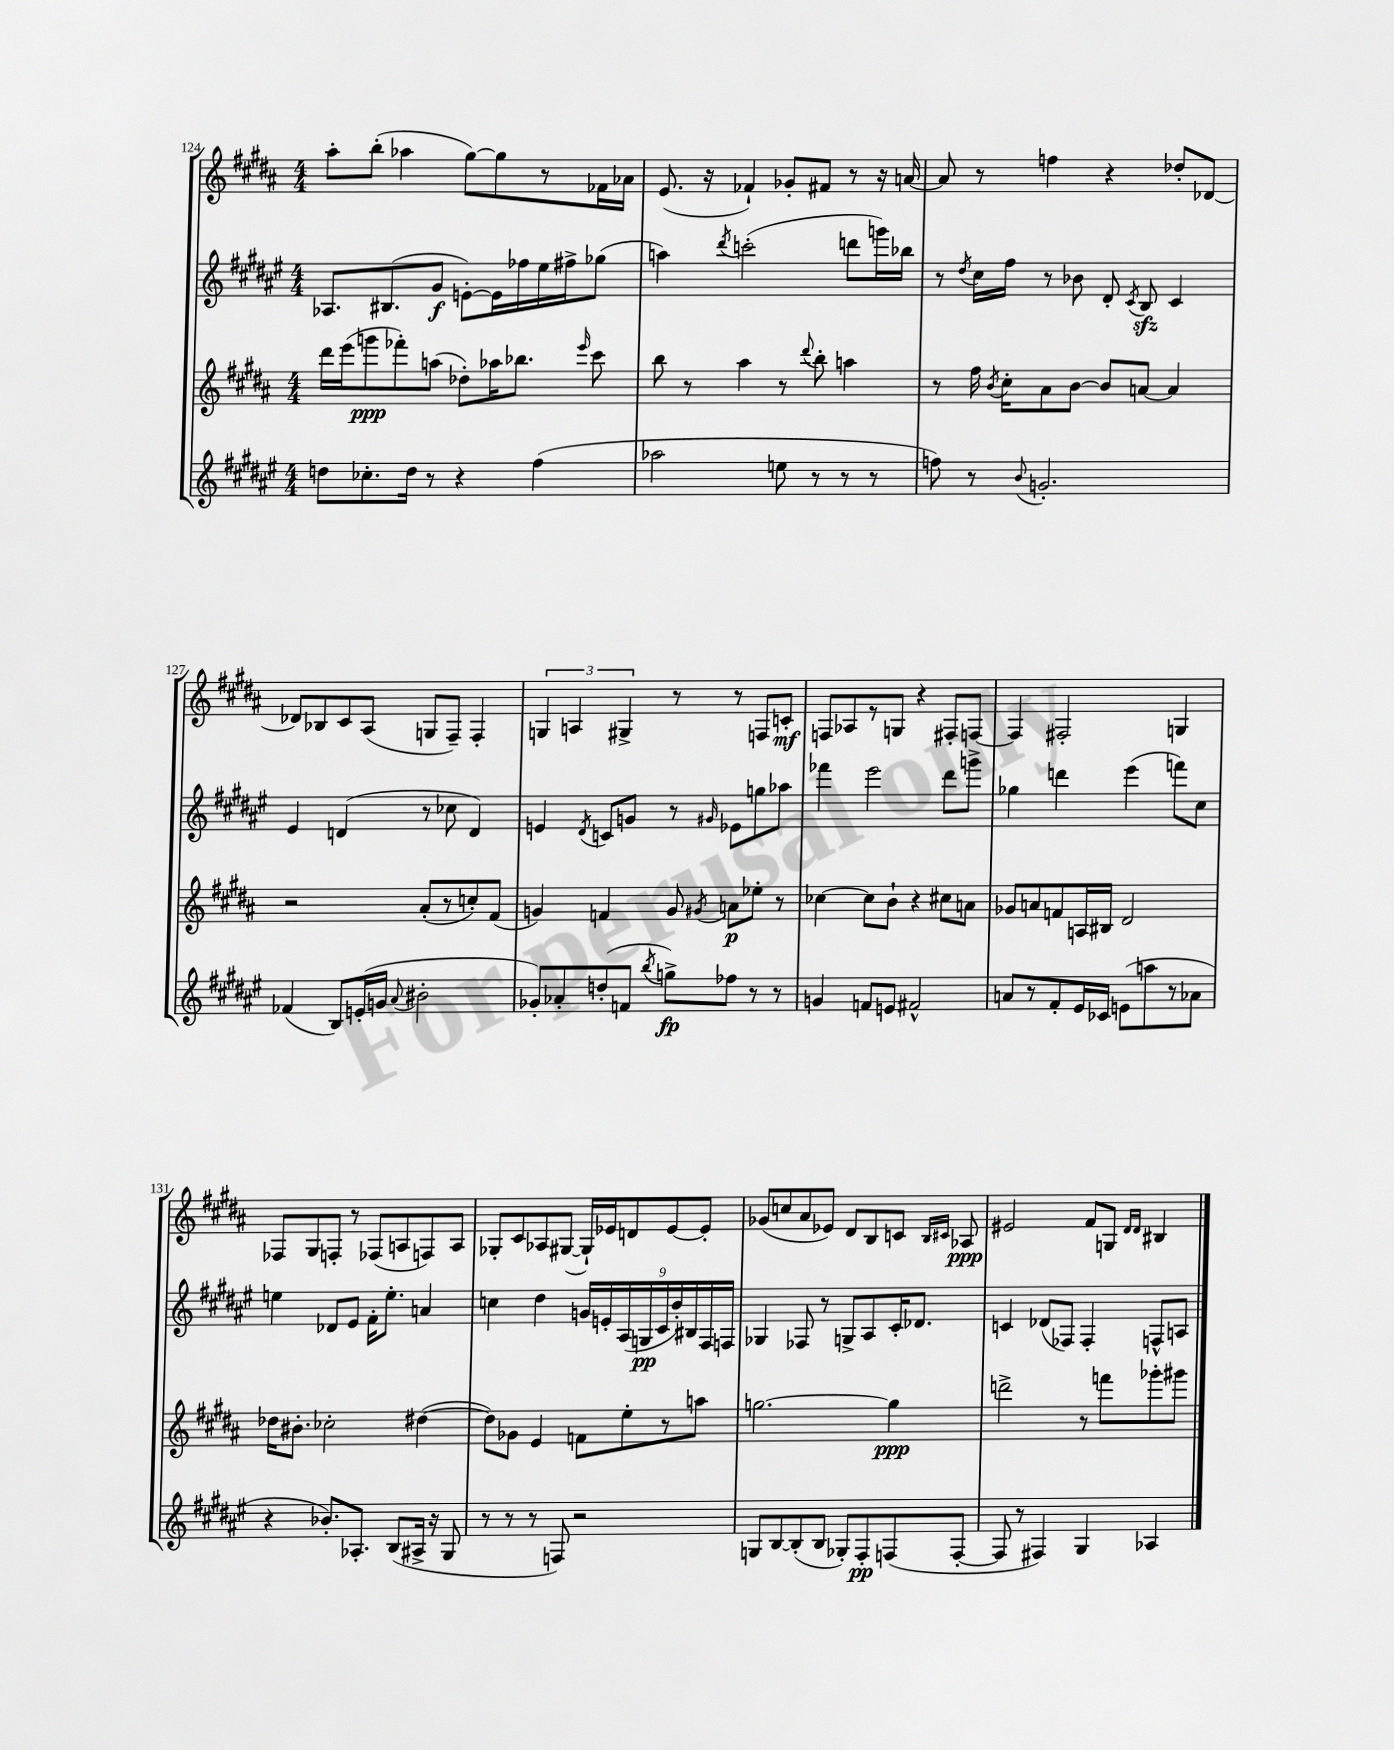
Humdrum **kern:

**kern	**kern	**kern	**kern
*staff4	*staff3	*staff2	*staff1
*clefG2	*clefG2	*clefG2	*clefG2
*k[f#c#g#d#a#e#]	*k[f#c#g#d#a#]	*k[f#c#g#d#a#e#]	*k[f#c#g#d#a#]
*M4/4	*M4/4	*M4/4	*M4/4
8dd	16ddd#	8.A-	8aa#'
.	(16eee	.	.
8.cc-'	8ggg	.	(8bb'
.	.	(8.B#	.
.	8fff-')	.	4aa-
16dd	.	.	.
8r	(8aa	8g#	.
4r	8dd-')	[8e')	[8gg#)
.	16aa-	16e]	8gg#]
.	8.bb-	16ff-	.
(4ff#	.	16ee#	8r
.	.	16ff#^	.
.	16qqeee	.	.
.	8ccc#	(8gg-	16f-
.	.	.	16a-
=	=	=	=
2aa-	8bb	4aa)	(8.e
.	8r	.	.
.	.	.	16r
.	.	8qddd#	.
.	4aa#	(2ccc'	4f-`)
8ee	8r	.	8g-'
.	8qqddd#	.	.
8r	8bb'	.	8f#
8r	4aa	8ddd	8r
8r	.	16ggg)	16r
.	.	16bb-	[16a
=	=	=	=
8ff)	8r	8r	8a]
.	.	8qdd#	.
8r	16ff#	16cc#	8r
.	8qb	.	.
.	16cc#'	16ff#	.
8qqb	.	.	.
2.g'	8a#	8r	4ff
.	[8b	8b-	.
.	8b]	8d#'	4r
.	.	8qc#	.
.	[8a	8B	.
.	4a]	4c#	8dd-'
.	.	.	[8d-
=	=	=	=
(4f-	2r	4e#	8d-]
.	.	.	8B-
8B)	.	(4d	8c#
(16e'	.	.	(8A#
16g	.	.	.
8qqa#	.	.	.
2b#'	(8a#'	8r	8G
.	8r	8cc-	8F#~)
.	8cc')	4d)	4F#'
.	(8f#	.	.
=	=	=	=
8g-')	4g)	4e	6G
8a-'	.	.	.
.	.	.	6A
.	.	8qd#	.
(8dd'	4f	8c	.
.	.	.	6G#^
8f	.	8g	.
8qbb	.	.	.
8gg^)	8g	8r	8r
.	8qg#	16qqg#	.
8ff-	8a	8e-	8r
8r	8ee-'	8gg	8F
8r	8r	8aa-	8c'
=	=	=	=
4g	[4cc-	4fff-	8F
.	.	.	8A-
8f	8cc-]	2eee#	8r
8e	8b`	.	8G
2f#^^	4r	.	4r
.	8cc#	8ddd#	8F#'
.	8a	8ggg^	[8F
=	=	=	=
8a	8g-	4gg-	4F]
8r	8a	.	.
8f#'	8f	4ddd	2F#'
16e#	16A	.	.
16c-	16B#	.	.
(8e	2d#	(4eee#	.
8aa	.	.	.
8r	.	8fff)	4G
8a-	.	8cc#	.
=	=	=	=
4r	16dd-	4ee	8F-
.	8.b#'	.	.
.	.	.	8G#
8.b-')	2cc-'	8d-	8F'
.	.	8e#	8r
8.A-'	.	.	.
.	.	16f#'	(8F-
.	.	8.ee'	.
(8B	.	.	8A
16A#^	([4dd#	4a	8F)
16r	.	.	.
8G#	.	.	8A
=	=	=	=
8r	8dd#])	4cc	8G-'
8r	8g-	.	8c#
8r	4e	4dd#	8A-
8F)	.	.	([8G#
2r	8f	18g	16G#`])
.	.	18e'	.
.	.	.	16e-
.	.	(18A#	.
.	8ee'	.	8d
.	.	18G	.
.	.	18c#	.
.	8r	.	[8e-
.	.	18b')	.
.	.	18B#	.
.	8aa	.	8e-']
.	.	18F#	.
.	.	18F	.
=	=	=	=
8G	[2.gg	4G-	(8g-
[8B	.	.	8cc
(8B']	.	8F-	8a#
8B	.	8r	8e-)
8G-')	.	8G^	8d#
8F#'	.	8A#	8B
(8F	4gg]	16c#'	8c
.	.	8.d-	.
.	.	.	16qqB
.	.	.	16qqc#
[8F'	.	.	8A-
=	=	=	=
8F]	2ddd^	4c	2e#
8r	.	.	.
4F#)	.	(8d-	.
.	.	8F-)	.
4G#	8r	4F-'	8f#
.	8fff	.	8G
.	.	.	16qqd#
.	.	.	16qqd#
4A-	8ggg-'	8F^^	4B#
.	8ggg#	8A	.
==	==	==	==
*-	*-	*-	*-
